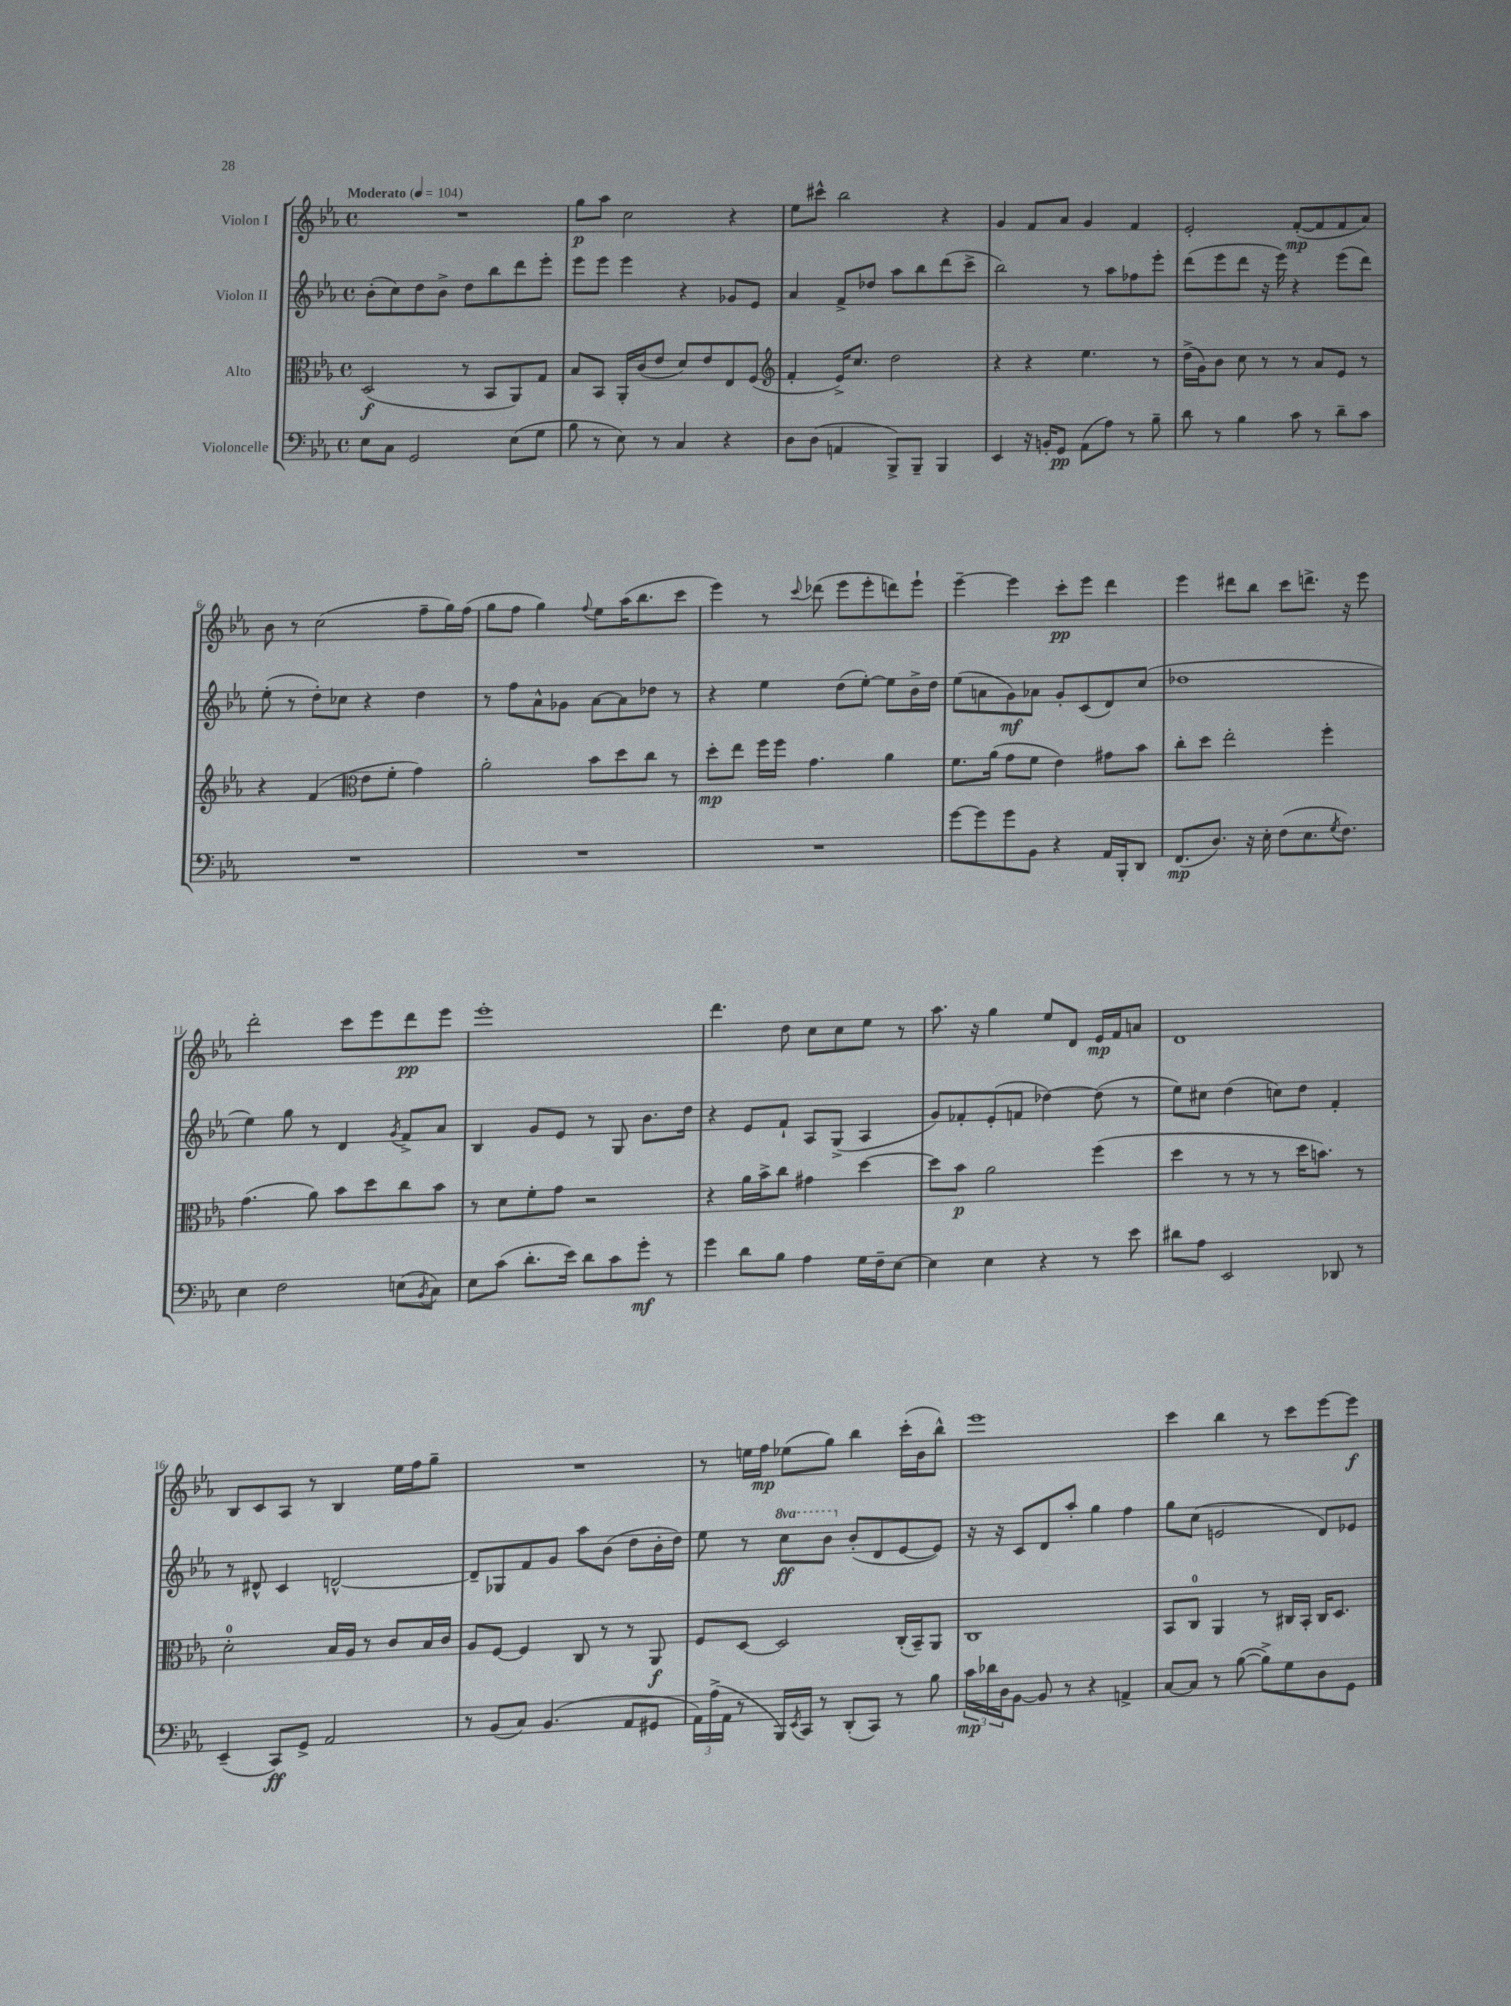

**kern	**dynam	**kern	**dynam	**kern	**dynam	**kern	**dynam
*part4	*part4	*part3	*part3	*part2	*part2	*part1	*part1
*staff4	*staff4	*staff3	*staff3	*staff2	*staff2	*staff1	*staff1
*I"Violoncelle	*	*I"Alto	*	*I"Violon II	*	*I"Violon I	*
*clefF4	*	*clefC3	*	*clefG2	*	*clefG2	*
*k[b-e-a-]	*	*k[b-e-a-]	*	*k[b-e-a-]	*	*k[b-e-a-]	*
*M4/4	*	*M4/4	*	*M4/4	*	*M4/4	*
*met(c)	*	*met(c)	*	*met(c)	*	*met(c)	*
*MM104	*	*MM104	*	*MM104	*	*MM104	*
=1	=1	=1	=1	=1	=1	=1	=1
!	!	!	!	!	!	!LO:TX:a:B:t=Moderato	!
8E-\L	.	(2D/	f	(8b-'\L	.	1r	.
8C\J	.	.	.	8cc\)	.	.	.
2GG/	.	.	.	8dd\	.	.	.
.	.	.	.	8b-^\J	.	.	.
.	.	8r	.	8dd\L	.	.	.
.	.	8BB-/L	.	8bb-\	.	.	.
(8E-\L	.	8AA-/)	.	8ddd\	.	.	.
8G\J	.	8G/J	.	8eee-'\J	.	.	.
=2	=2	=2	=2	=2	=2	=2	=2
8B-\	.	8B-/L	.	8eee-\L	.	8gg\L	p
8r	.	8BB-/J	.	8eee-\J	.	8aa-\J	.
8E-\)	.	16AA-'/LL	.	4eee-\	.	2cc\	.
.	.	(16c/J	.	.	.	.	.
8r	.	8e-/J	.	.	.	.	.
4C/	.	8d/L)	.	4r	.	.	.
.	.	8e-/	.	.	.	.	.
4r	.	8E-/	.	8g-X/L	.	4r	.
.	.	(8F/J	.	8e-/J	.	.	.
=3	=3	=3	=3	=3	=3	=3	=3
*	*	*clefG2	*	*	*	*	*
8D\L	.	4f'/	.	4a-/	.	8ee-\L	.
(8D\J	.	.	.	.	.	8ccc#X^^\J	.
4AAn/	.	16e-^/KL)	.	8f^/L	.	2bb-\	.
.	.	8.cc/J	.	.	.	.	.
.	.	.	.	8dd-X/J	.	.	.
8BBB-^/L)	.	2dd\	.	8aa-\L	.	.	.
8BBB-~/J	.	.	.	8bb-\	.	.	.
4BBB-/	.	.	.	(8ddd\	.	4r	.
.	.	.	.	8ccc^\J	.	.	.
=4	=4	=4	=4	=4	=4	=4	=4
4EE-/	.	4r	.	2bb-\)	.	4g/	.
16r	.	4r	.	.	.	8f/L	.
16BBn'/KL	.	.	.	.	.	.	.
8GG/J	pp	.	.	.	.	8a-/J	.
(8AA-\L	.	4.ee-\	.	8r	.	4g/	.
8A-\J)	.	.	.	8aa-\L	.	.	.
8r	.	.	.	8ff-X\	.	4f/	.
8B-~\	.	8r	.	8eee-'\J	.	.	.
=5	=5	=5	=5	=5	=5	=5	=5
8d\	.	(16dd^\LL	.	(8ddd\L	.	2e-'/	.
.	.	16g\J)	.	.	.	.	.
8r	.	8b-\J	.	8eee-\	.	.	.
4B-\	.	8cc\	.	8ddd\J	.	.	.
.	.	8r	.	16r	.	.	.
.	.	.	.	16eee-\)	.	.	.
8c\	.	8r	.	4r	.	([8f'/L	mp
8r	.	8a-/L	.	.	.	8f/]	.
8d~\L	.	8e-/J	.	(8eee-\L	.	8f/	.
8c\J	.	8r	.	8ddd\J)	.	8a-/J)	.
!!LO:LB:g=z
=6	=6	=6	=6	=6	=6	=6	=6
1r	.	4r	.	(8ee-'\	.	8b-\	.
.	.	.	.	8r	.	8r	.
.	.	(4f/	.	8dd'\L)	.	(2cc\	.
.	.	.	.	8cc-X\J	.	.	.
*	*	*clefC3	*	*	*	*	*
.	.	8e-\L	.	4r	.	.	.
.	.	8f'\J	.	.	.	.	.
.	.	4g\)	.	4dd\	.	8ff~\L	.
.	.	.	.	.	.	16gg\L)	.
.	.	.	.	.	.	(16ff\JJ	.
=7	=7	=7	=7	=7	=7	=7	=7
1r	.	2a-'\	.	8r	.	8gg\L	.
.	.	.	.	8ff\L	.	8ff\J	.
.	.	.	.	8a-^^\	.	4gg\)	.
.	.	.	.	8g-X\J	.	.	.
.	.	.	.	.	.	8qqff/	.
.	.	8b-\L	.	[8a-\L	.	8ee-\L	.
.	.	8dd\	.	8a-\]	.	(16aa-\K	.
.	.	.	.	.	.	8.bb-\	.
.	.	8cc\J	.	8dd-X\J	.	.	.
.	.	8r	.	8r	.	8ccc\J	.
=8	=8	=8	=8	=8	=8	=8	=8
1r	.	8dd'\L	mp	4r	.	4eee-\)	.
.	.	8ee-\J	.	.	.	.	.
.	.	16ff\LL	.	4ee-\	.	8r	.
.	.	16ff\JJ	.	.	.	.	.
.	.	.	.	.	.	8qqccc/	.
.	.	4.g\	.	.	.	(8ddd-X\	.
.	.	.	.	(8dd\L	.	8eee-\L	.
.	.	.	.	[8ee-'\J)	.	8eee-'\	.
.	.	4a-\	.	8ee-\L]	.	8dddn\)	.
.	.	.	.	16b-^\L	.	8eee-`\J	.
.	.	.	.	16dd\JJ	.	.	.
=9	=9	=9	=9	=9	=9	=9	=9
[8g\L	.	8.f\L	.	(8ee-\L	.	[4eee-~\	.
8g\]	.	.	.	8an\	.	.	.
.	.	(16a-\Jk	.	.	.	.	.
8g\	.	8g\L	.	8g\)	mf	4eee-\]	.
8BB-\J	.	8f\J	.	8a-X\J	.	.	.
4r	.	4e-\)	.	8g'/L	.	8ccc'\L	pp
.	.	.	.	(8c/	.	8eee-\J	.
16AA-/LL	.	8g#X\L	.	8d/)	.	4ddd\	.
16BBB-'/J	.	.	.	.	.	.	.
8DD/J	.	8b-\J	.	(8cc/J	.	.	.
=10	=10	=10	=10	=10	=10	=10	=10
(8.FF/L	mp	8cc'\L	.	1dd-X	.	4eee-\	.
.	.	8dd\J	.	.	.	.	.
8.D/J)	.	.	.	.	.	.	.
.	.	2ee-'\	.	.	.	8ddd#X\L	.
16r	.	.	.	.	.	8bb-\J	.
16E-'\	.	.	.	.	.	.	.
(8F\L	.	.	.	.	.	8ccc\L	.
8.E-\	.	.	.	.	.	8.dddn^\J	.
.	.	4ff'\	.	.	.	.	.
8qG/	.	.	.	.	.	.	.
8.F\J)	.	.	.	.	.	16r	.
.	.	.	.	.	.	8eee-\	.
!!LO:LB:g=z
=11	=11	=11	=11	=11	=11	=11	=11
4E-\	.	(4.g\	.	4ee-\)	.	2ddd'\	.
2F\	.	.	.	8gg\	.	.	.
.	.	8a-\)	.	8r	.	.	.
.	.	8b-\L	.	4d/	.	8ccc\L	.
.	.	8dd\	.	.	.	8eee-\	.
.	.	.	.	8qg/	.	.	.
(8En\L	.	8cc\	.	8f^/L	.	8ddd\	pp
8qBB-/	.	.	.	.	.	.	.
8C\J)	.	8b-\J	.	8a-/J	.	8eee-\J	.
=12	=12	=12	=12	=12	=12	=12	=12
8E-\L	.	8r	.	4B-/	.	1eee-'	.
(8c\J	.	8d\L	.	.	.	.	.
8.d'\L	.	8f'\	.	8g/L	.	.	.
.	.	8g\J	.	8e-/J	.	.	.
16e-\Jk)	.	.	.	.	.	.	.
8d\L	.	2r	.	8r	.	.	.
8c\	.	.	.	8G/	.	.	.
8g'\J	mf	.	.	8.b-\L	.	.	.
8r	.	.	.	.	.	.	.
.	.	.	.	16dd\Jk	.	.	.
=13	=13	=13	=13	=13	=13	=13	=13
4g\	.	4r	.	4r	.	4.ddd\	.
8d\L	.	16a-\LL	.	8e-/L	.	.	.
.	.	16b-^\J	.	.	.	.	.
8B-\J	.	8cc\J	.	8f`/J	.	8dd\	.
4A-\	.	4g#X\	.	8A-/L	.	8cc\L	.
.	.	.	.	(8G^/J	.	8cc\	.
16G\LL	.	[4dd\	.	4A-/	.	8ee-\J	.
16F~\J	.	.	.	.	.	.	.
[8E-\J	.	.	.	.	.	8r	.
=14	=14	=14	=14	=14	=14	=14	=14
4E-\]	.	8dd\L]	.	8g/L)	.	8.aa-\	.
.	.	8b-\J	p	8f-X'/	.	.	.
.	.	.	.	.	.	16r	.
4E-\	.	2a-\	.	(8e-'/	.	4gg\	.
.	.	.	.	8fn/J	.	.	.
4r	.	.	.	[4dd-X\)	.	8ee-/L	.
.	.	.	.	.	.	8d/J	.
8r	.	(4ff\	.	(8dd-\]	.	16e-/LL	mp
.	.	.	.	.	.	16f/J	.
8e-\	.	.	.	8r	.	8an/J	.
=15	=15	=15	=15	=15	=15	=15	=15
8d#X\L	.	4dd\	.	8ee-\L)	.	1d	.
8A-\J	.	.	.	8cc#X\J	.	.	.
2EE-/	.	8r	.	(4dd\	.	.	.
.	.	8r	.	.	.	.	.
.	.	8r	.	8ccn\L)	.	.	.
.	.	16dd\KL	.	8dd\J	.	.	.
.	.	8.bn\J)	.	.	.	.	.
8DD-X/	.	.	.	4f'/	.	.	.
8r	.	8r	.	.	.	.	.
!!LO:LB:g=z
=16	=16	=16	=16	=16	=16	=16	=16
(4EE-~/	.	2d'\	.	8r	.	8B-/L	.
.	.	.	.	8d#X^^/	.	8c/	.
8CC/L)	ff	.	.	4c/	.	8A-/J	.
8GG^/J	.	.	.	.	.	8r	.
2AA-/	.	16B-/LL	.	[2dn^^/	.	4B-/	.
.	.	16A-/JJ	.	.	.	.	.
.	.	8r	.	.	.	.	.
.	.	8c/L	.	.	.	16ee-\LL	.
.	.	.	.	.	.	16ff\J	.
.	.	16B-/L	.	.	.	8gg~\J	.
.	.	16c/JJ	.	.	.	.	.
=17	=17	=17	=17	=17	=17	=17	=17
8r	.	8A-/L	.	8d~/L]	.	1r	.
(8BB-/L	.	[8F/J	.	8G-X/	.	.	.
8C/J)	.	4F/]	.	8f/	.	.	.
(4.BB-/	.	.	.	8g/J	.	.	.
.	.	8C/	.	8aa-\L	.	.	.
.	.	8r	.	(8b-\J	.	.	.
8AA-/L	.	8r	.	8dd\L	.	.	.
8GG#X/J	.	8AA-/	f	16b-'\L	.	.	.
.	.	.	.	16dd\JJ)	.	.	.
=18	=18	=18	=18	=18	=18	=18	=18
24AA-\LL)	.	8F/L	.	8ee-\	.	8r	.
(24A-^\	.	.	.	.	.	.	.
24AA-\JJ	.	.	.	.	.	.	.
8r	.	[8D/J	.	8r	.	16een\LL	.
.	.	.	.	.	.	16ff\JJ	mp
*	*	*	*	*8va	*	*	*
16BBB-/LL)	.	2D/]	.	8ccc\L	ff	(8ee-X\L	.
8qEE-/	.	.	.	.	.	.	.
16CC/JJ	.	.	.	.	.	.	.
8r	.	.	.	8bb-\J	.	8gg\J)	.
*	*	*	*	*X8va	*	*	*
(8DD'/L	.	.	.	(8b-'/L	.	4bb-\	.
8CC/J)	.	.	.	8d/	.	.	.
8r	.	(16C'/LL	.	[8e-/	.	(16ccc'\LL	.
.	.	16BB-~/J)	.	.	.	16b-\J	.
8B-\	.	8AA-/J	.	8e-/J])	.	8bb-^^\J)	.
=19	=19	=19	=19	=19	=19	=19	=19
24c\LL	mp	1C	.	16r	.	1eee-	.
24d-X\	.	.	.	.	.	.	.
.	.	.	.	16r	.	.	.
24D\J	.	.	.	.	.	.	.
[8BB-\J	.	.	.	8c/L	.	.	.
8BB-/]	.	.	.	8d/	.	.	.
8r	.	.	.	8aa-'/J	.	.	.
4r	.	.	.	4gg\	.	.	.
4AAn^/	.	.	.	4ff\	.	.	.
=20	=20	=20	=20	=20	=20	=20	=20
[8C/L	.	8BB-/L	.	8gg\L	.	4ccc\	.
8C/J]	.	8C/J	.	(8cc\J	.	.	.
8r	.	4AA-/	.	2en/	.	4bb-\	.
([8B-\	.	.	.	.	.	.	.
8B-^\L])	.	8r	.	.	.	8r	.
8G\	.	16C#X/LL	.	.	.	8ccc\L	.
.	.	16BB-'/JJ	.	.	.	.	.
8D\	.	16C#/KL	.	8d/L)	.	[8eee-\	.
.	.	8.D/J	.	.	.	.	.
8GG\J	.	.	.	8e-X/J	.	8eee-\J]	f
==	==	==	==	==	==	==	==
*-	*-	*-	*-	*-	*-	*-	*-
